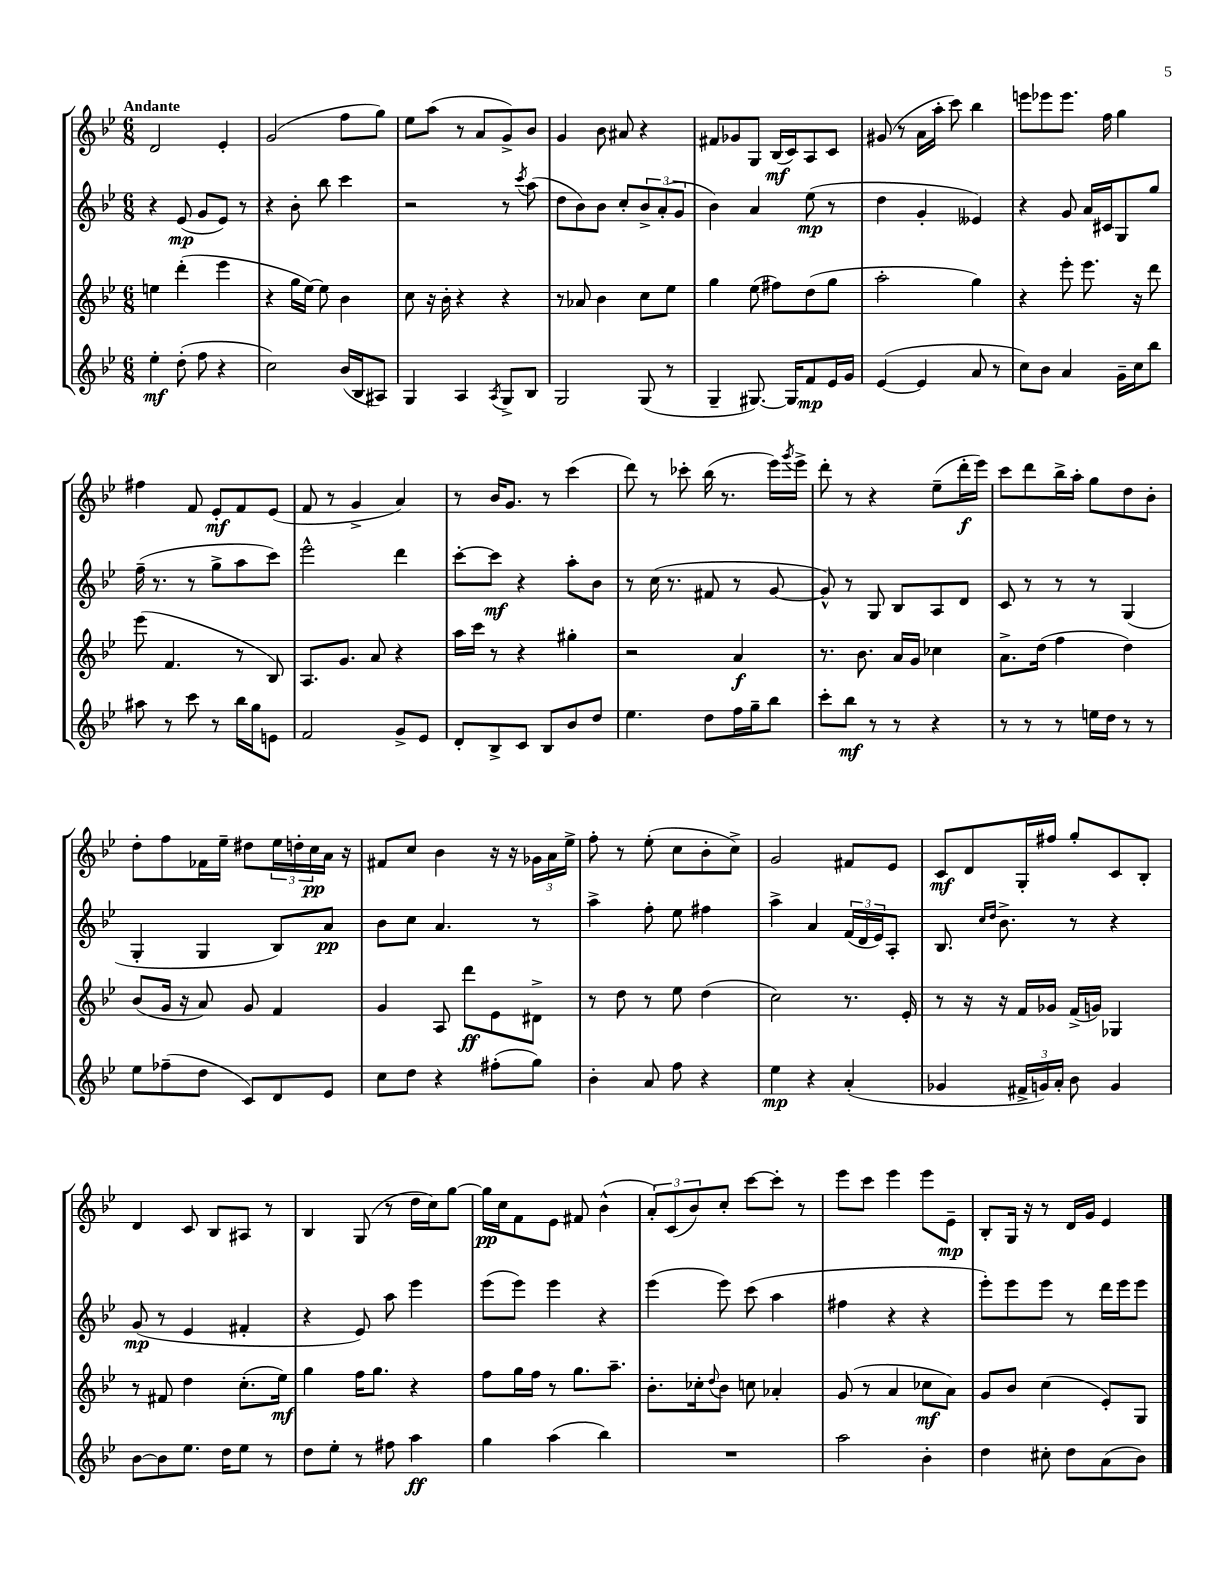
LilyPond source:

<<
\new StaffGroup <<
\new Staff = "s0" {
    \clef treble \key bes \major \numericTimeSignature \time 6/8 \tempo "Andante"
    d'2 ees'4-. |
    g'2( f''8 g''8) |
    ees''8 a''8( r8 a'8 g'8->) bes'8 |
    g'4 bes'8 ais'8 r4 |
    fis'8 ges'8 g8 bes16\mf( c'16) a8 c'8 |
    gis'8( r8 a'16 a''16-. c'''8) bes''4 |
    e'''8 ees'''8 ees'''8. f''16 g''4 |
    fis''4 f'8 ees'8-.\mf f'8 ees'8( |
    f'8 r8 g'4-> a'4) |
    r8 bes'16 g'8. r8 c'''4( |
    d'''8) r8 ces'''8-. bes''16( r8. ees'''16) \acciaccatura { g'''8 } ees'''16-> |
    d'''8-. r8 r4 ees''8--( d'''16-.\f ees'''16) |
    c'''8 d'''8 bes''16-> a''16-. g''8 d''8 bes'8-. |
    d''8-. f''8 fes'16 ees''16-- dis''8 \tuplet 3/2 { ees''16 d''16-. c''16\pp } a'16 r16 |
    fis'8 c''8 bes'4 r16 r16 \tuplet 3/2 { ges'16 a'16 ees''16-> } |
    f''8-. r8 ees''8-.( c''8 bes'8-. c''8->) |
    g'2 fis'8 ees'8 |
    c'8\mf d'8 g16-. fis''16 g''8-. c'8 bes8-. |
    d'4 c'8 bes8 ais8 r8 |
    bes4 g8( r8 d''16 c''16) g''8~ |
    g''16\pp c''16 f'8 ees'8 fis'8 bes'4-^( |
    \tuplet 3/2 { a'8-.) c'8( bes'8) } c''8-. c'''8~ c'''8-. r8 |
    ees'''8 c'''8 ees'''4 ees'''8 ees'8--\mp |
    bes8-. g16 r16 r8 d'16 g'16 ees'4 \bar "|." |
}
\new Staff = "s1" {
    \clef treble \key bes \major \numericTimeSignature \time 6/8
    r4 ees'8\mp( g'8 ees'8) r8 |
    r4 bes'8-. bes''8 c'''4 |
    r2 r8 \acciaccatura { c'''8 } a''8( |
    d''8 bes'8) bes'8 c''8-. \tuplet 3/2 { bes'8-> a'8-.( g'8 } |
    bes'4) a'4 ees''8\mp( r8 |
    d''4 g'4-. eeses'4) |
    r4 g'8 a'16 cis'16 g8 g''8 |
    f''16--( r8. r8 g''8-> a''8 c'''8) |
    ees'''2-^ d'''4 |
    c'''8~-. c'''8\mf r4 a''8-. bes'8 |
    r8 c''16( r8. fis'8 r8 g'8~ |
    g'8-^) r8 g8 bes8 a8 d'8 |
    c'8 r8 r8 r8 g4( |
    g4-. g4 bes8) a'8\pp |
    bes'8 c''8 a'4. r8 |
    a''4-> f''8-. ees''8 fis''4 |
    a''4-> a'4 \tuplet 3/2 { f'16( d'16 ees'16) } a8-. |
    bes8. \grace { c''16 d''16 } bes'8.-> r8 r4 |
    g'8\mp( r8 ees'4 fis'4-. |
    r4 ees'8) a''8 ees'''4 |
    ees'''8( ees'''8) ees'''4 r4 |
    ees'''4( ees'''8) c'''8( a''4 |
    fis''4 r4 r4 |
    ees'''8-.) ees'''8 ees'''8 r8 d'''16 ees'''16 ees'''8 \bar "|." |
}
\new Staff = "s2" {
    \clef treble \key bes \major \numericTimeSignature \time 6/8
    e''4 d'''4-.( ees'''4 |
    r4 g''16 ees''16~) ees''8 bes'4 |
    c''8 r16 bes'16-. r4 r4 |
    r8 aes'8 bes'4 c''8 ees''8 |
    g''4 ees''8( fis''8) d''8( g''8 |
    a''2-. g''4) |
    r4 ees'''8-. ees'''8. r16 d'''8 |
    ees'''8( f'4. r8 bes8) |
    a8. g'8. a'8 r4 |
    a''16 c'''16 r8 r4 gis''4-. |
    r2 a'4\f |
    r8. bes'8. a'16 g'16 ces''4 |
    a'8.-> d''16( f''4 d''4) |
    bes'8( g'16 r16 a'8) g'8 f'4 |
    g'4 a8 d'''8\ff ees'8 dis'8-> |
    r8 d''8 r8 ees''8 d''4( |
    c''2) r8. ees'16-. |
    r8 r16 r16 f'16 ges'16 f'16->( g'16) ges4 |
    r8 fis'8 d''4 c''8.-.( ees''16\mf) |
    g''4 f''16 g''8. r4 |
    f''8 g''16 f''16 r8 g''8. a''8.-- |
    bes'8.-. ces''16-. \appoggiatura { d''8 } bes'8 c''8 aes'4-. |
    g'8( r8 a'4 ces''8\mf a'8) |
    g'8 bes'8 c''4( ees'8-.) g8 \bar "|." |
}
\new Staff = "s3" {
    \clef treble \key bes \major \numericTimeSignature \time 6/8
    ees''4-.\mf d''8-.( f''8 r4 |
    c''2) bes'16( bes16 ais8) |
    g4 a4 \acciaccatura { a8 } g8-> bes8 |
    g2 g8( r8 |
    g4-- gis8.~) gis16 f'8\mp ees'16 g'16 |
    ees'4~( ees'4 a'8 r8 |
    c''8) bes'8 a'4 g'16-- c''16 bes''8 |
    ais''8 r8 c'''8 r8 bes''16 g''16 e'8 |
    f'2 g'8-> ees'8 |
    d'8-. bes8-> c'8 bes8 bes'8 d''8 |
    ees''4. d''8 f''16 g''16-- bes''8 |
    c'''8-. bes''8\mf r8 r8 r4 |
    r8 r8 r8 e''16 d''16 r8 r8 |
    ees''8 fes''8--( d''8 c'8) d'8 ees'8 |
    c''8 d''8 r4 fis''8-.( g''8) |
    bes'4-. a'8 f''8 r4 |
    ees''4\mp r4 a'4-.( |
    ges'4 \tuplet 3/2 { fis'16-> g'16) a'16-. } bes'8 g'4 |
    bes'8~ bes'8 ees''8. d''16 ees''8 r8 |
    d''8 ees''8-. r8 fis''8 a''4\ff |
    g''4 a''4( bes''4) |
    R2. |
    a''2 bes'4-. |
    d''4 cis''8-. d''8 a'8( bes'8) \bar "|." |
}
>>
>>
\layout { \context { \Score \remove "Bar_number_engraver" } }
